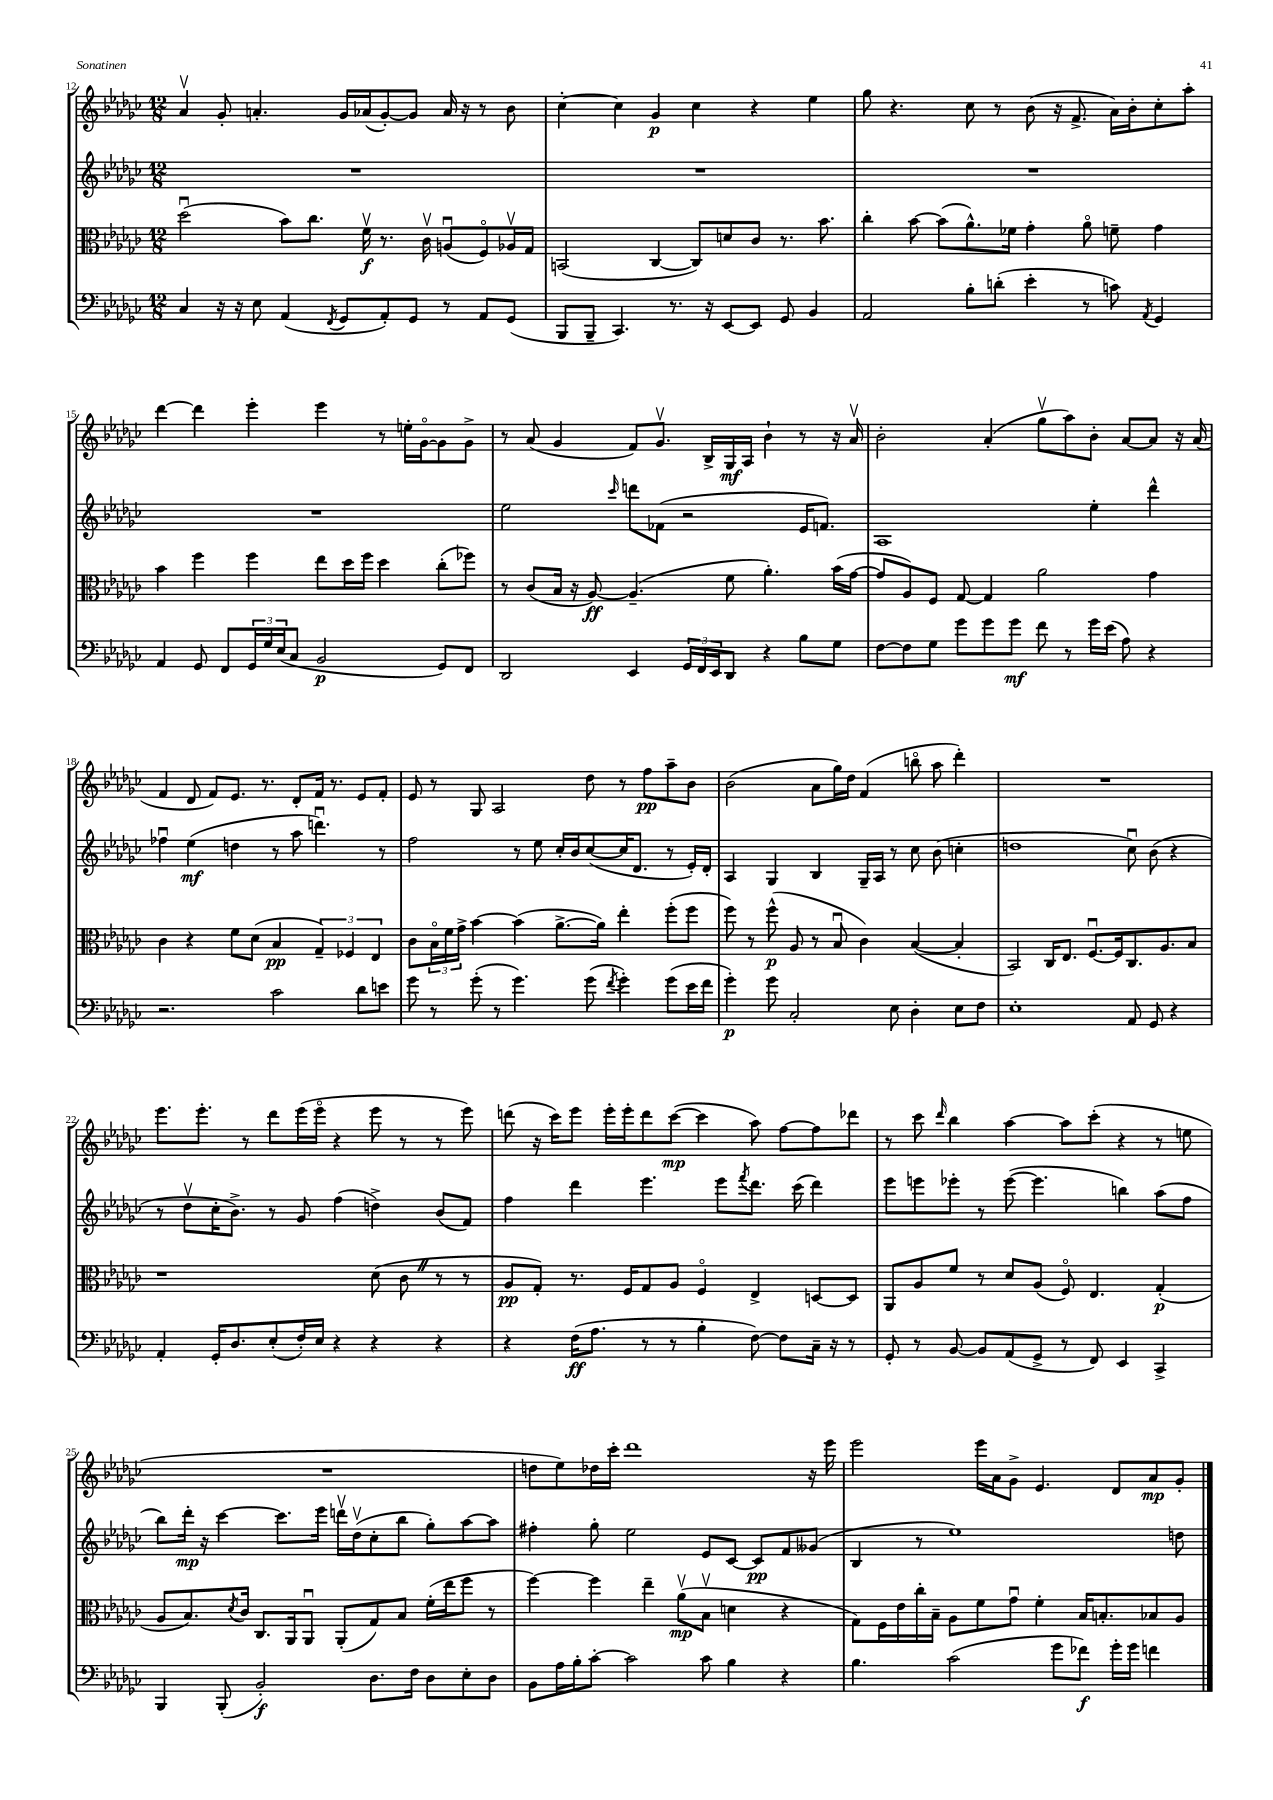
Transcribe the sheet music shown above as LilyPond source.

<<
\new StaffGroup <<
\new Staff = "s0" {
    \clef treble \key ges \major \numericTimeSignature \time 12/8
    aes'4\upbow ges'8-. a'4.-. ges'16 aes'16( ges'8~-.) ges'8 aes'16 r16 r8 bes'8 |
    ces''4~-. ces''4 ges'4\p ces''4 r4 ees''4 |
    ges''8 r4. ces''8 r8 bes'8( r16 f'8.-> aes'16) bes'16-. ces''8-. aes''8-. |
    des'''4~ des'''4 ees'''4-. ees'''4 r8 e''16-. ges'16~\flageolet ges'8 ges'8-> |
    r8 aes'8( ges'4 f'8) ges'8.\upbow bes16-> ges16\mf aes16 bes'4-! r8 r16 aes'16\upbow |
    bes'2-. aes'4-.( ges''8\upbow aes''8) bes'8-. aes'8~ aes'8 r16 aes'16( |
    f'4 des'8 f'8) ees'8. r8. des'8-. f'16 r8. ees'8 f'8-. |
    ees'8 r8 ges8 aes2 des''8 r8 f''8\pp aes''8-- bes'8 |
    bes'2( aes'8 ges''16) des''16 f'4( b''8\flageolet aes''8 des'''4-.) |
    R1. |
    ees'''8. ees'''8.-. r8 des'''8 ees'''16( ees'''16\flageolet r4 ees'''8 r8 r8 ees'''8) |
    d'''8( r16 ces'''16) ees'''8 ees'''16-. ees'''16-. d'''8 ces'''8~\mp( ces'''4 aes''8) f''8~ f''8 des'''8 |
    r8 ces'''8 \grace { des'''16 } bes''4 aes''4~ aes''8 ces'''8-.( r4 r8 e''8 |
    R1. |
    d''8 ees''8) des''16 ces'''16-. des'''1 r16 ees'''16 |
    ees'''2 ees'''16 aes'16 ges'8-> ees'4. des'8 aes'8\mp ges'8-. \bar "|." |
}
\new Staff = "s1" {
    \clef treble \key ges \major \numericTimeSignature \time 12/8
    R1. |
    R1. |
    R1. |
    R1. |
    ees''2 \grace { ces'''16 } d'''8 fes'8( r2 ees'16 f'8.) |
    aes1 ees''4-. des'''4-^ |
    fes''4\downbow ees''4\mf( d''4 r8 aes''8 d'''4.\downbow) r8 |
    f''2 r8 ees''8 ces''16-. bes'16 ces''8~( ces''16 des'8. r8 ees'16-.) des'16-. |
    aes4 ges4 bes4 ges16-- aes16 r8 ces''8 bes'8( c''4-. |
    d''1 ces''8\downbow) bes'8( r4 |
    r8 des''8\upbow ces''16-. bes'8.->) r8 ges'8 f''4( d''4->) bes'8( f'8) |
    f''4 des'''4 ees'''4. ees'''8 \acciaccatura { f'''8 } des'''8. ces'''16( des'''4) |
    ees'''8 e'''8 ees'''8-. r8 ees'''8~( ees'''4. b''4) aes''8( f''8 |
    bes''8) des'''16-.\mp r16 ces'''4~ ces'''8. ees'''16 d'''16\upbow des''16\upbow( ces''8-. bes''8 ges''8-.) aes''8~ aes''8 |
    fis''4-. ges''8-. ees''2 ees'8 ces'8~ ces'8\pp f'8 geses'8( |
    bes4 r8 ees''1) d''8 \bar "|." |
}
\new Staff = "s2" {
    \clef alto \key ges \major \numericTimeSignature \time 12/8
    des''2\downbow( bes'8) ces''8. f'16\upbow\f r8. ces'16\upbow a8\downbow( f8\flageolet) aes16\upbow ges16 |
    b,2( ces4~ ces8) d'8 ces'8 r8. bes'8. |
    ces''4-. bes'8~ bes'8( aes'8.-^) fes'16 ges'4-. aes'8\flageolet f'8-- ges'4 |
    bes'4 f''4 f''4 ees''8 des''16 f''16 des''4 ces''8-.( fes''8) |
    r8 ces'8( bes16 r16 aes8~\ff) aes4.--( f'8 aes'4.-.) bes'16( ges'16~ |
    ges'8 aes8) f8 ges8~ ges4 aes'2 ges'4 |
    ces'4 r4 f'8 des'8( bes4\pp \tuplet 3/2 { ges4--) fes4 ees4 } |
    ces'8 \tuplet 3/2 { bes16\flageolet f'16 ges'16-> } bes'4~ bes'4( aes'8.~-> aes'16) ees''4-. f''8-.( f''8 |
    f''8) r8 f''8-^\p( aes8 r8 bes8\downbow ces'4) bes4~( bes4-. |
    bes,2) ces16 ees8. f8.~\downbow f16 ces8. aes8. bes8 |
    r1 des'8( ces'8 \once \override BreathingSign.text = \markup { \musicglyph "scripts.caesura.straight" } \breathe r8 r8 |
    aes8\pp ges8-.) r8. f16 ges8 aes8 f4\flageolet ees4-> d8~ d8 |
    aes,8 aes8 f'8 r8 des'8 aes8( f8\flageolet) ees4. ges4-.\p( |
    aes8 bes8.) \acciaccatura { des'8 } ces'16 ces8. aes,16 aes,8\downbow aes,8-.( ges8) bes8 f'16-.( ees''16 f''8 r8 |
    f''4~) f''4 ees''4-- aes'8\upbow\mp( bes8\upbow d'4 r4 |
    ges8) f16 ees'16 ces''16-. bes16-- aes8 f'8 ges'8\downbow f'4-. bes16 b8.-. bes8 aes8 \bar "|." |
}
\new Staff = "s3" {
    \clef bass \key ges \major \numericTimeSignature \time 12/8
    ces4 r16 r16 ees8 aes,4( \acciaccatura { f,8 } ges,8 aes,8-.) ges,8 r8 aes,8 ges,8( |
    bes,,8 bes,,8-- ces,4.) r8. r16 ees,8~ ees,8 ges,8 bes,4 |
    aes,2 bes8-. d'8-.( ees'4-. r8 c'8) \acciaccatura { aes,8 } ges,4 |
    aes,4 ges,8 f,8 \tuplet 3/2 { ges,16 ges16 ees16( } ces8 bes,2\p ges,8) f,8 |
    des,2 ees,4 \tuplet 3/2 { ges,16 f,16 ees,16 } des,8 r4 bes8 ges8 |
    f8~ f8 ges8 ges'8 ges'8 ges'8\mf f'8 r8 ges'16 ees'16( aes8) r4 |
    r2. ces'2 des'8 e'8 |
    ges'8 r8 ges'8-.( r8 ges'4.) ges'8( \acciaccatura { f'8 } ges'4-.) ges'8( ees'16 f'16 |
    ges'4-.\p) ges'8 ces2-. ees8 des4-. ees8 f8 |
    ees1-. aes,8 ges,8 r4 |
    aes,4-. ges,16-. des8. ees8-.( f16-.) ees16 r4 r4 r4 |
    r4 f16\ff( aes8. r8 r8 bes4-. f8~) f8 ces16-- r16 r8 |
    ges,8-. r8 bes,8~ bes,8 aes,8( ges,8-> r8 f,8) ees,4 ces,4-> |
    bes,,4 bes,,8-.( bes,2-.\f) des8. f16 des8 ees8-. des8 |
    bes,8 aes16 bes16-. ces'8~-. ces'2 ces'8 bes4 r4 |
    bes4. ces'2( ges'8 fes'8\f) ges'16-. ges'16 f'4 \bar "|." |
}
>>
>>
\layout { \context { \Score currentBarNumber = #12 } }
